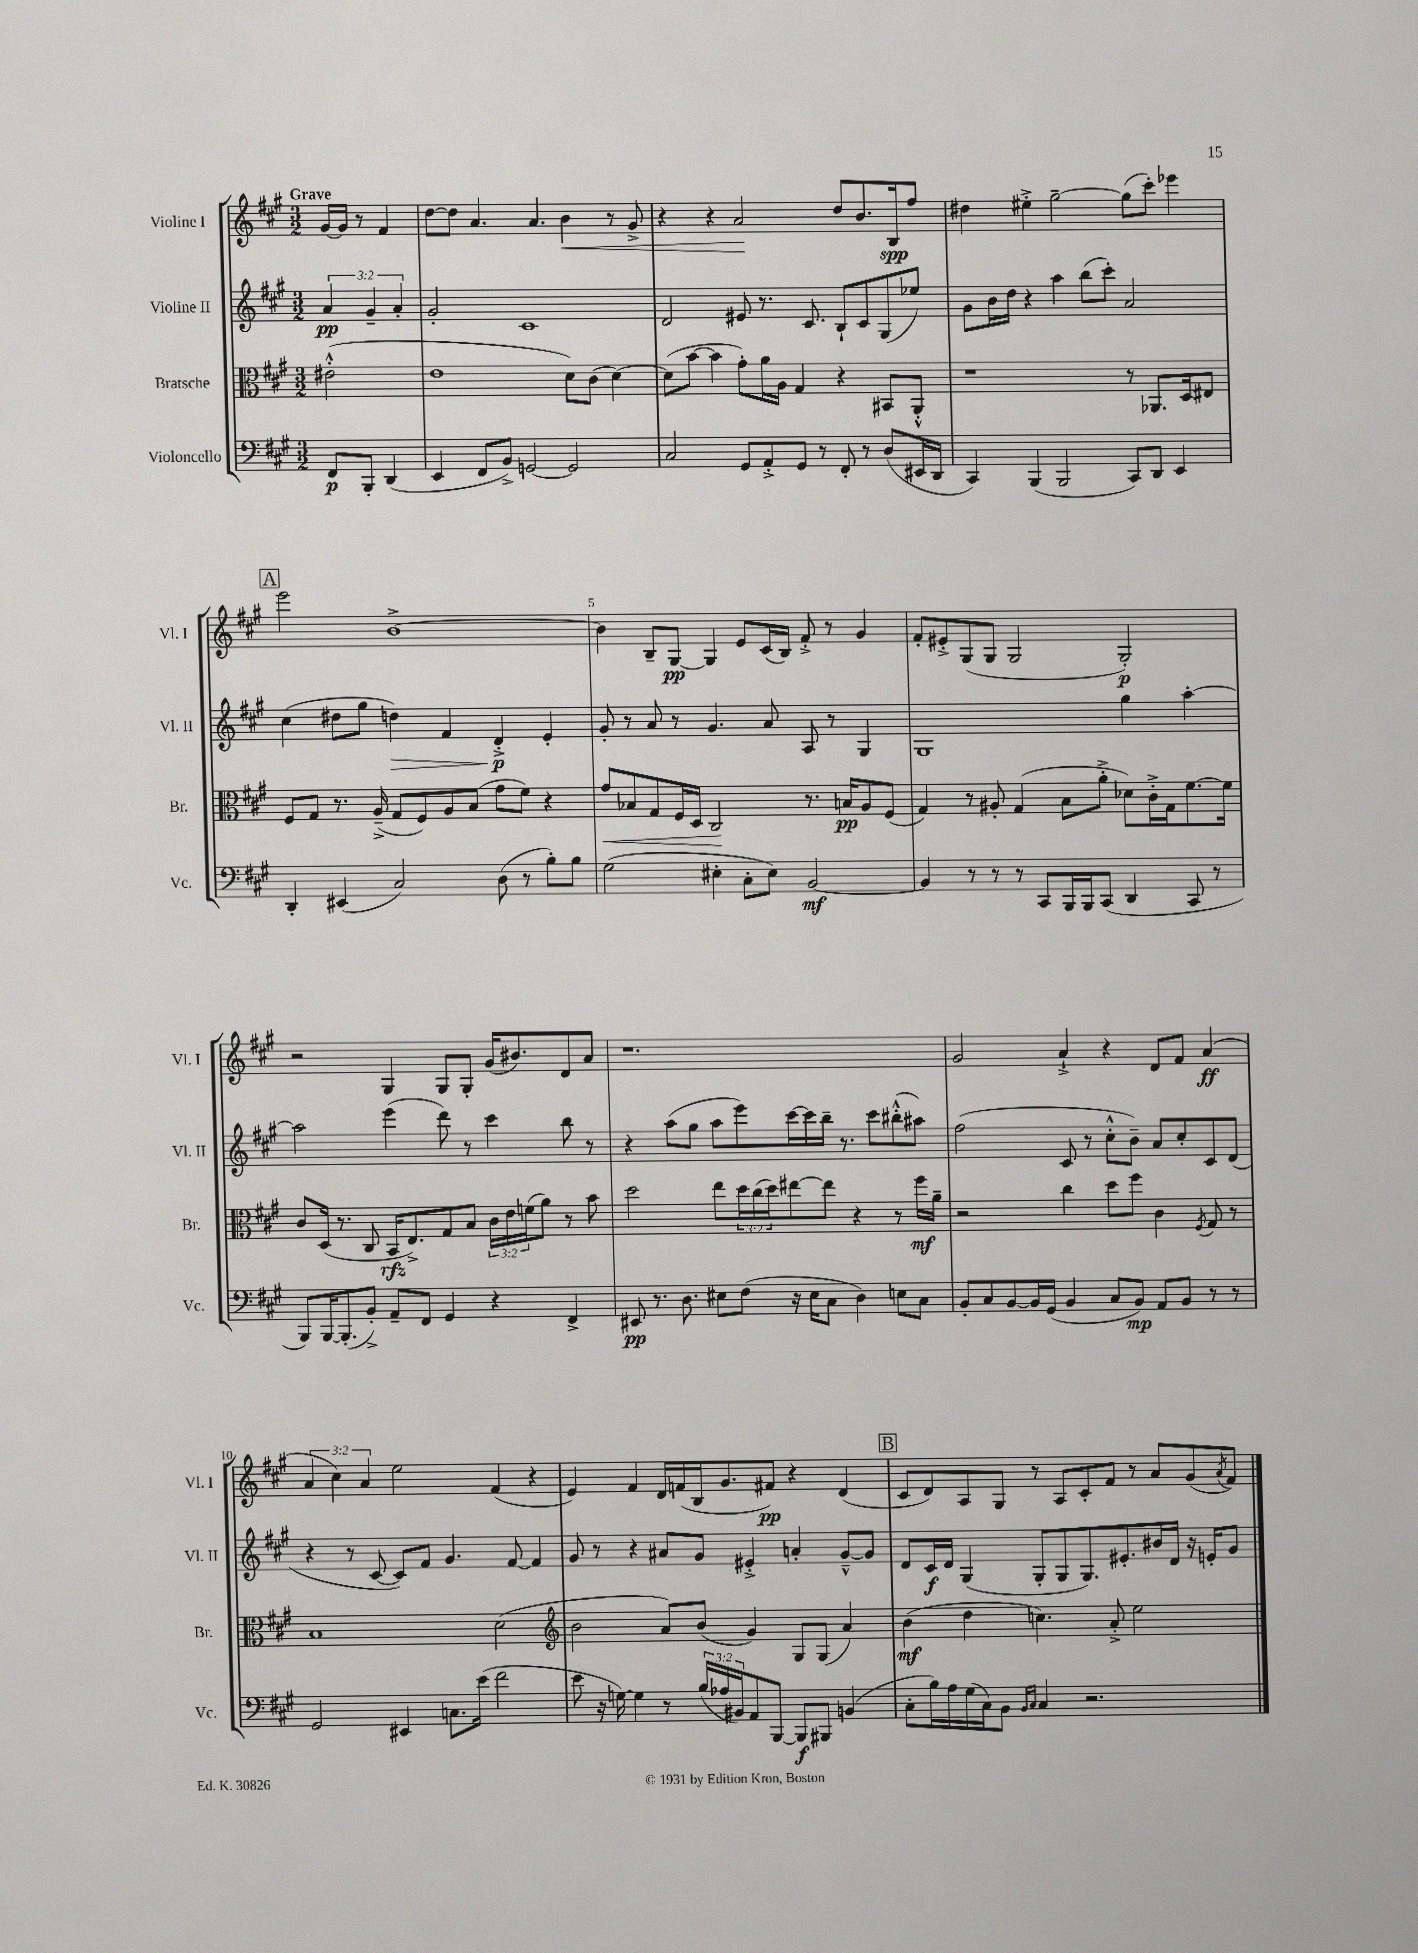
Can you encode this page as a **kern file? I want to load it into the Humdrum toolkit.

**kern	**kern	**kern	**kern
*staff4	*staff3	*staff2	*staff1
*clefF4	*clefC3	*clefG2	*clefG2
*k[f#c#g#]	*k[f#c#g#]	*k[f#c#g#]	*k[f#c#g#]
*M3/2	*M3/2	*M3/2	*M3/2
8FF#	(2e#'^^	6a	[16g#
.	.	.	16g#]
8BBB'	.	.	8r
.	.	6g#~	.
(4DD	.	.	4f#
.	.	6a'	.
=	=	=	=
4EE	1e	2g#'	[8dd
.	.	.	8dd]
8FF#	.	.	4.a
8BB^)	.	.	.
[2GG	.	1c#	.
.	.	.	4.a
2GG]	8d)	.	4b
.	(8c#	.	.
.	[4d)	.	8r
.	.	.	8g#^
=	=	=	=
2C#	(8d]	2d	4r
.	[8b	.	.
.	4b]	.	4r
8GG#	8g#')	8e#	2a
8AA'^	16a	8.r	.
.	16A	.	.
8GG#	4G#	.	.
.	.	8.c#	.
8r	.	.	.
8FF#'	4r	8B`	8dd
8r	.	8c#	8.b
(8D	8BB#	(8G#	.
.	.	.	16B
16EE#	8AA'^^	8ee-)	8ff#
16DD	.	.	.
=	=	=	=
4CC#)	1r	8g#	4dd#
.	.	16b	.
.	.	16dd	.
(4BBB	.	4r	4ee#'^
2BBB	.	4aa	[2gg#~
.	.	(8bb	.
.	.	8ccc#')	.
8CC#)	8r	2a	(8gg#]
8DD	8.AA-	.	8ccc#')
4EE	.	.	4eee-
.	16D	.	.
.	8E#	.	.
=	=	=	=
4DD'	8F#	(4cc#	2eee
.	8G#	.	.
(4EE#	8.r	8dd#	.
.	.	8gg#	.
.	(16A~^	.	.
2C#)	8G#	4dd)	[1b^
.	8F#)	.	.
.	8A	4f#	.
.	(8B	.	.
(8D	8g#	4d'^	.
8r	8f#)	.	.
8B')	4r	4e'	.
8B	.	.	.
=	=	=	=
(2G#	8g#	8g#'	4b]
.	8B-	8r	.
.	8G#	8a	8B~
.	16F#	8r	[8G#
.	16D	.	.
4E#'	2C#	4.g#	4G#]
8C#'	.	.	8e
8E#)	.	8a	(16c#
.	.	.	16B)
[2BB	8.r	8A	8f#'^
.	.	8r	8r
.	16B	.	.
.	8A	4G#	4g#
.	(8F#	.	.
=	=	=	=
4BB]	4G#)	1G#	8f#'
.	.	.	8e#'^
8r	8r	.	(8G#
8r	8A#'	.	8G#
8r	(4G#	.	2G#
8CC#	.	.	.
16BBB	8B	.	.
16BBB	.	.	.
(8CC#	8a'^	.	.
4DD	8d-)	4gg#	2G#')
.	16c#'^	.	.
.	16G#	.	.
8CC#	[8.f#	[4aa'	.
8r	.	.	.
.	16f#]	.	.
=	=	=	=
8BBB)	8c#	2aa]	2r
[16BBB	(16D	.	.
(8.BBB']	8.r	.	.
8BB'^)	8C#	.	.
8AA~	16BB	(4eee	4G#
.	8.E^)	.	.
8FF#	.	.	.
4GG#	8G#	8ddd)	8G#
.	8B	8r	8G#'
4r	24c#	4ccc#	(16g#
.	24e	.	.
.	.	.	8.b#)
.	(24f	.	.
.	8a)	.	.
4FF#^	8r	8bb	8d
.	8b	8r	8a
=	=	=	=
8EE#	2dd	4r	1.r
8.r	.	.	.
.	.	(8aa	.
8.D	.	.	.
.	.	8gg#	.
8E#	8ee	8aa	.
(8F#	24dd	8eee)	.
.	(24cc#	.	.
.	24dd)	.	.
16r	[8ee#	[16ccc#	.
16E#	.	16ccc#]	.
8C#	8ee#]	16bb~	.
.	.	8.r	.
4D)	4r	.	.
.	.	8ccc#	.
8E	8r	(8bb#'^^	.
8C#	16ff#	8aa#)	.
.	16a~	.	.
=	=	=	=
8BB'	2r	(2ff#	2g#
8C#	.	.	.
[8BB	.	.	.
16BB]	.	.	.
(16GG#	.	.	.
4BB	4cc#	8c#	4a`^
.	.	8r	.
8C#	8dd	8cc#'^^	4r
8BB)	8ff#	8b~)	.
8AA	4c#	8a	8d
8BB	.	8cc#'	8f#
.	8qF#	.	.
8r	8G#	8c#	(4a
8r	8r	(8d	.
=	=	=	=
2GG#	1B	4r	6a
.	.	.	6cc#)
.	.	8r	.
.	.	.	6a
.	.	[8c#	.
4EE#	.	8c#])	2ee
.	.	8f#	.
8.C	.	4.g#	.
(16e	.	.	.
2f#	(2d	.	(4f#
.	.	[8f#	.
.	.	4f#]	4r
=	=	=	=
*	*clefG2	*	*
8e	2b	8g#	4e)
16r	.	8r	.
[16G)	.	.	.
4G]	.	4r	4f#
8r	8a)	8a#	16d
.	.	.	(16f
(24B	(8b	8g#	16B
24A-	.	.	.
.	.	.	8.g#
24BB#)	.	.	.
8AA	4g#)	4e#'^	.
[8BBB	.	.	8f#)
8BBB]	8G#	4a'	4r
8BBB#	(8G#	.	.
(4BB	4a)	[8g#~^^	(4d
.	.	8g#]	.
=	=	=	=
8C#'	(4b	8d	8c#
16B)	.	16c#	8d)
16A	.	16d	.
(16G#	4dd	(4G#	8A
16C#)	.	.	.
8BB	.	.	8G#
16qqBB	.	.	.
16qqC#	.	.	.
4C#	4.cc)	8G#'	8r
.	.	8G#	8A
2.r	.	8.G#)	8c#'
.	8a'^	.	8f#
.	.	8.e#'	.
.	2ee	.	8r
.	.	16b#	8a
.	.	16d	.
.	.	16r	(8g#
.	.	16e'	.
.	.	.	8qa
.	.	8g#	8f#)
==	==	==	==
*-	*-	*-	*-
